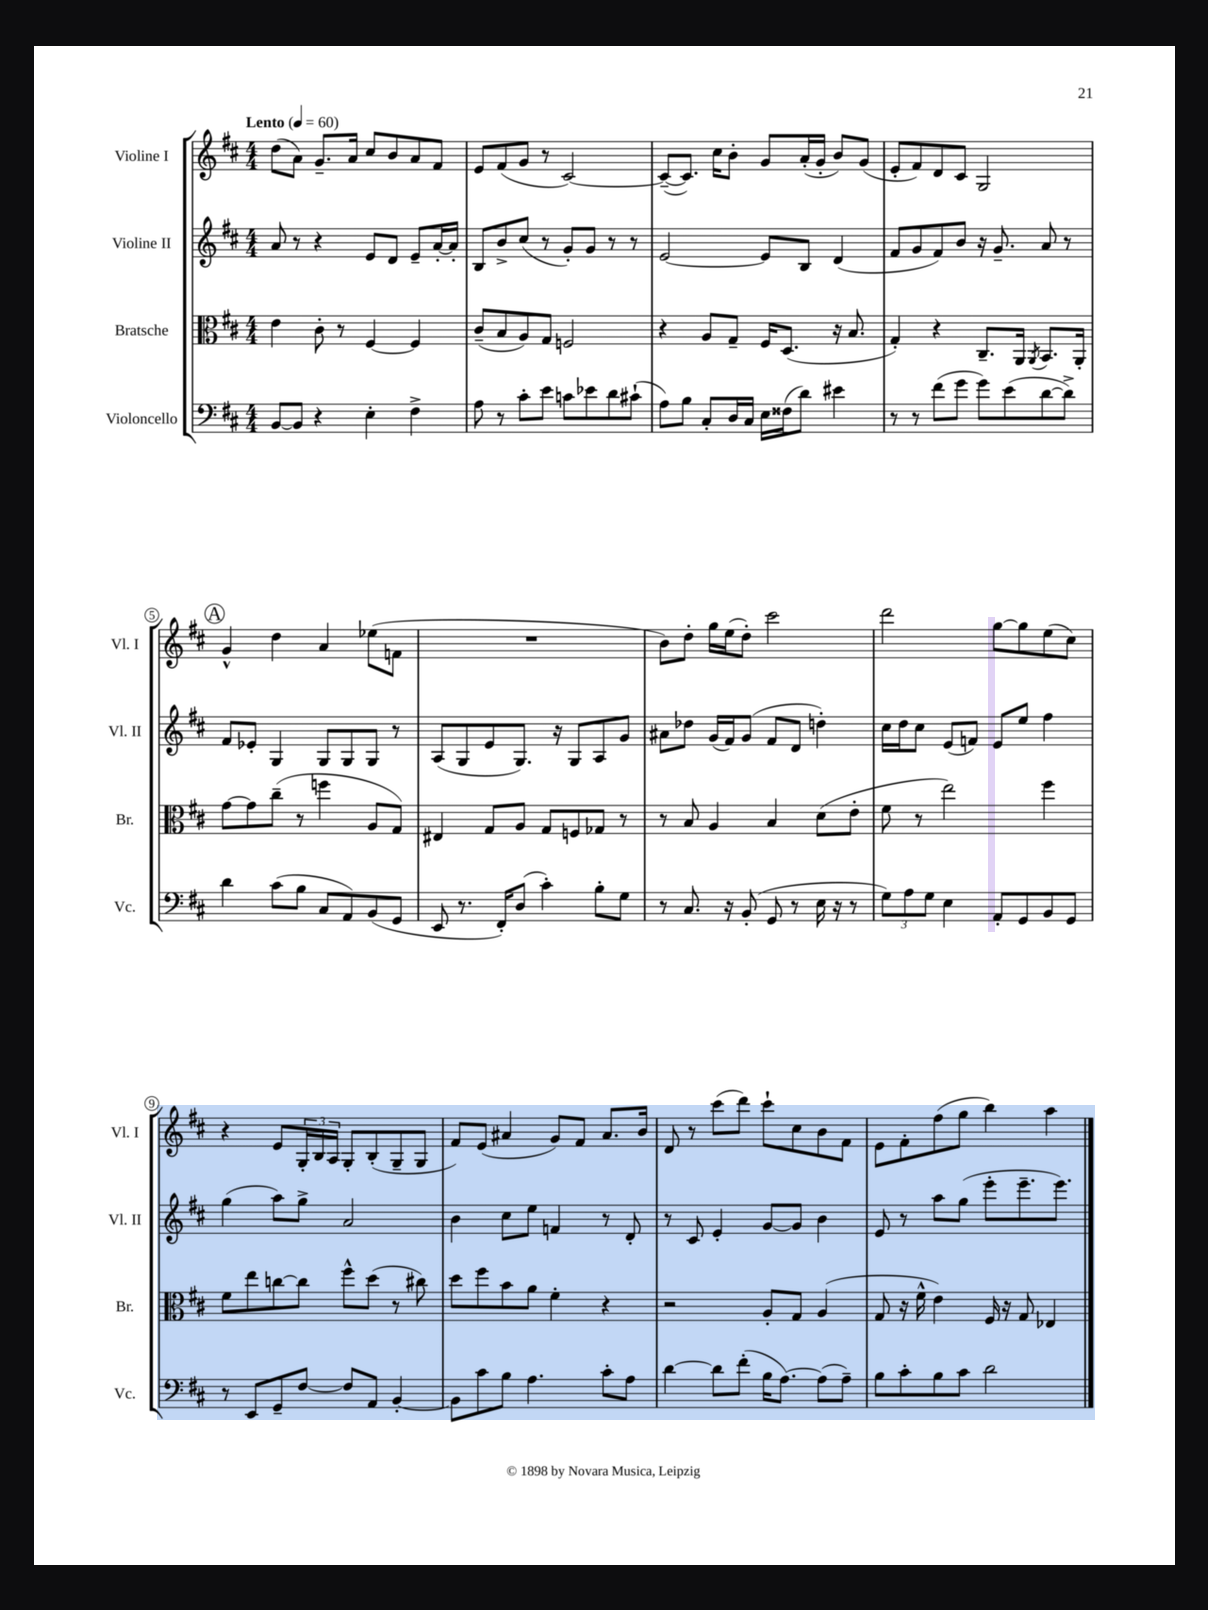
<<
\new StaffGroup <<
\new Staff = "s0" \with { instrumentName = "Violine I" shortInstrumentName = "Vl. I" } {
    \clef treble \key d \major \numericTimeSignature \time 4/4 \tempo "Lento" 4 = 60
    d''8( a'8) g'8.-- a'16 cis''8 b'8 a'8 fis'8 |
    e'8 fis'8( g'8 r8 cis'2~) |
    cis'8~--( cis'8.) cis''16 b'8-. g'8 a'16-.( g'16-. b'8) g'8( |
    e'8-. fis'8) d'8 cis'8 g2 |
    \mark \markup { \circle "A" } g'4-^ d''4 a'4 ees''8( f'8 |
    R1 |
    b'8) d''8-. g''16 e''16( d''8-.) cis'''2 |
    d'''2 g''8~ g''8 e''8( cis''8) |
    r4 e'8 \tuplet 3/2 { g16-. b16 a16 } g8-. b8-.( g8-- g8 |
    fis'8) e'8( ais'4 g'8) fis'8 ais'8. b'16 |
    d'8 r8 cis'''8( d'''8) cis'''8-! cis''8 b'8 fis'8 |
    e'8 fis'8-. fis''8( g''8 b''4) a''4 \bar "|." |
}
\new Staff = "s1" \with { instrumentName = "Violine II" shortInstrumentName = "Vl. II" } {
    \clef treble \key d \major \numericTimeSignature \time 4/4
    a'8 r8 r4 e'8 d'8 e'8-- a'16~-. a'16-. |
    b8 b'8-> cis''8( r8 g'8-.) g'8 r8 r8 |
    e'2~ e'8 b8 d'4( |
    fis'8 g'8 fis'8) b'8 r16 g'8.-- a'8 r8 |
    \mark \markup { \circle "A" } fis'8 ees'8-. g4 g8 g8 g8 r8 |
    a8( g8 e'8 g8.) r16 g8 a8 g'8 |
    ais'8 des''8 g'16( fis'16) g'8( fis'8 d'8 d''4-.) |
    cis''16 d''16 cis''8 e'8( f'8) e'8 e''8 fis''4 |
    g''4( a''8) g''8-> a'2 |
    b'4 cis''8 e''8 f'4 r8 d'8-. |
    r8 cis'8 e'4-. g'8~ g'8 b'4 |
    e'8 r8 a''8 g''8( e'''8-. e'''8.-- e'''8.) \bar "|." |
}
\new Staff = "s2" \with { instrumentName = "Bratsche" shortInstrumentName = "Br." } {
    \clef alto \key d \major \numericTimeSignature \time 4/4
    e'4 cis'8-. r8 fis4~ fis4 |
    cis'8--( b8 a8) g8 f2 |
    r4 a8 g8-- fis16 d8.( r16 b8. |
    g4-.) r4 cis8.-- a,16 \acciaccatura { a,8 } b,8. a,16-. |
    \mark \markup { \circle "A" } g'8~ g'8 cis''8--( r8 f''4 a8 g8) |
    eis4 g8 a8 g8 f8 ges8 r8 |
    r8 b8 a4 b4 d'8( e'8-. |
    fis'8 r8 e''2) fis''4 |
    fis'8 e''8 c''8~ c''8 fis''8-^ d''8( r8 cis''8) |
    d''8 fis''8 b'8 a'8 fis'4-. r4 |
    r2 a8-. g8 a4( |
    g8 r16 fis'16-^ e'4) fis16 r16 g8 ees4 \bar "|." |
}
\new Staff = "s3" \with { instrumentName = "Violoncello" shortInstrumentName = "Vc." } {
    \clef bass \key d \major \numericTimeSignature \time 4/4
    b,8~ b,8 r4 e4-. fis4-> |
    a8 r8 cis'8-. e'8 c'8 ees'8 d'8 cis'8-!( |
    a8) b8 cis8-. d16 cis16 e16 fisis16( d'8) eis'4 |
    r8 r8 fis'8( g'8 g'8) e'8( d'8~ d'8->) |
    \mark \markup { \circle "A" } d'4 cis'8( b8 cis8 a,8) b,8( g,8 |
    e,8 r8. fis,16-.) d8( cis'4-.) b8-. g8 |
    r8 cis8. r16 b,8-.( g,8 r8 e16 r16 r8 |
    \tuplet 3/2 { g8) a8 g8 } e4 a,8-. g,8 b,8 g,8 |
    r8 e,8 g,8-- fis8~ fis8 a,8 b,4~-. |
    b,8 cis'8 b8 a4. cis'8-. a8 |
    d'4~ d'8 fis'8-.( b16 a8.~) a8( a8--) |
    b8 cis'8-. b8 cis'8 d'2 \bar "|." |
}
>>
>>
\layout { \context { \Score \override BarNumber.stencil = #(make-stencil-circler 0.1 0.3 ly:text-interface::print) } }
